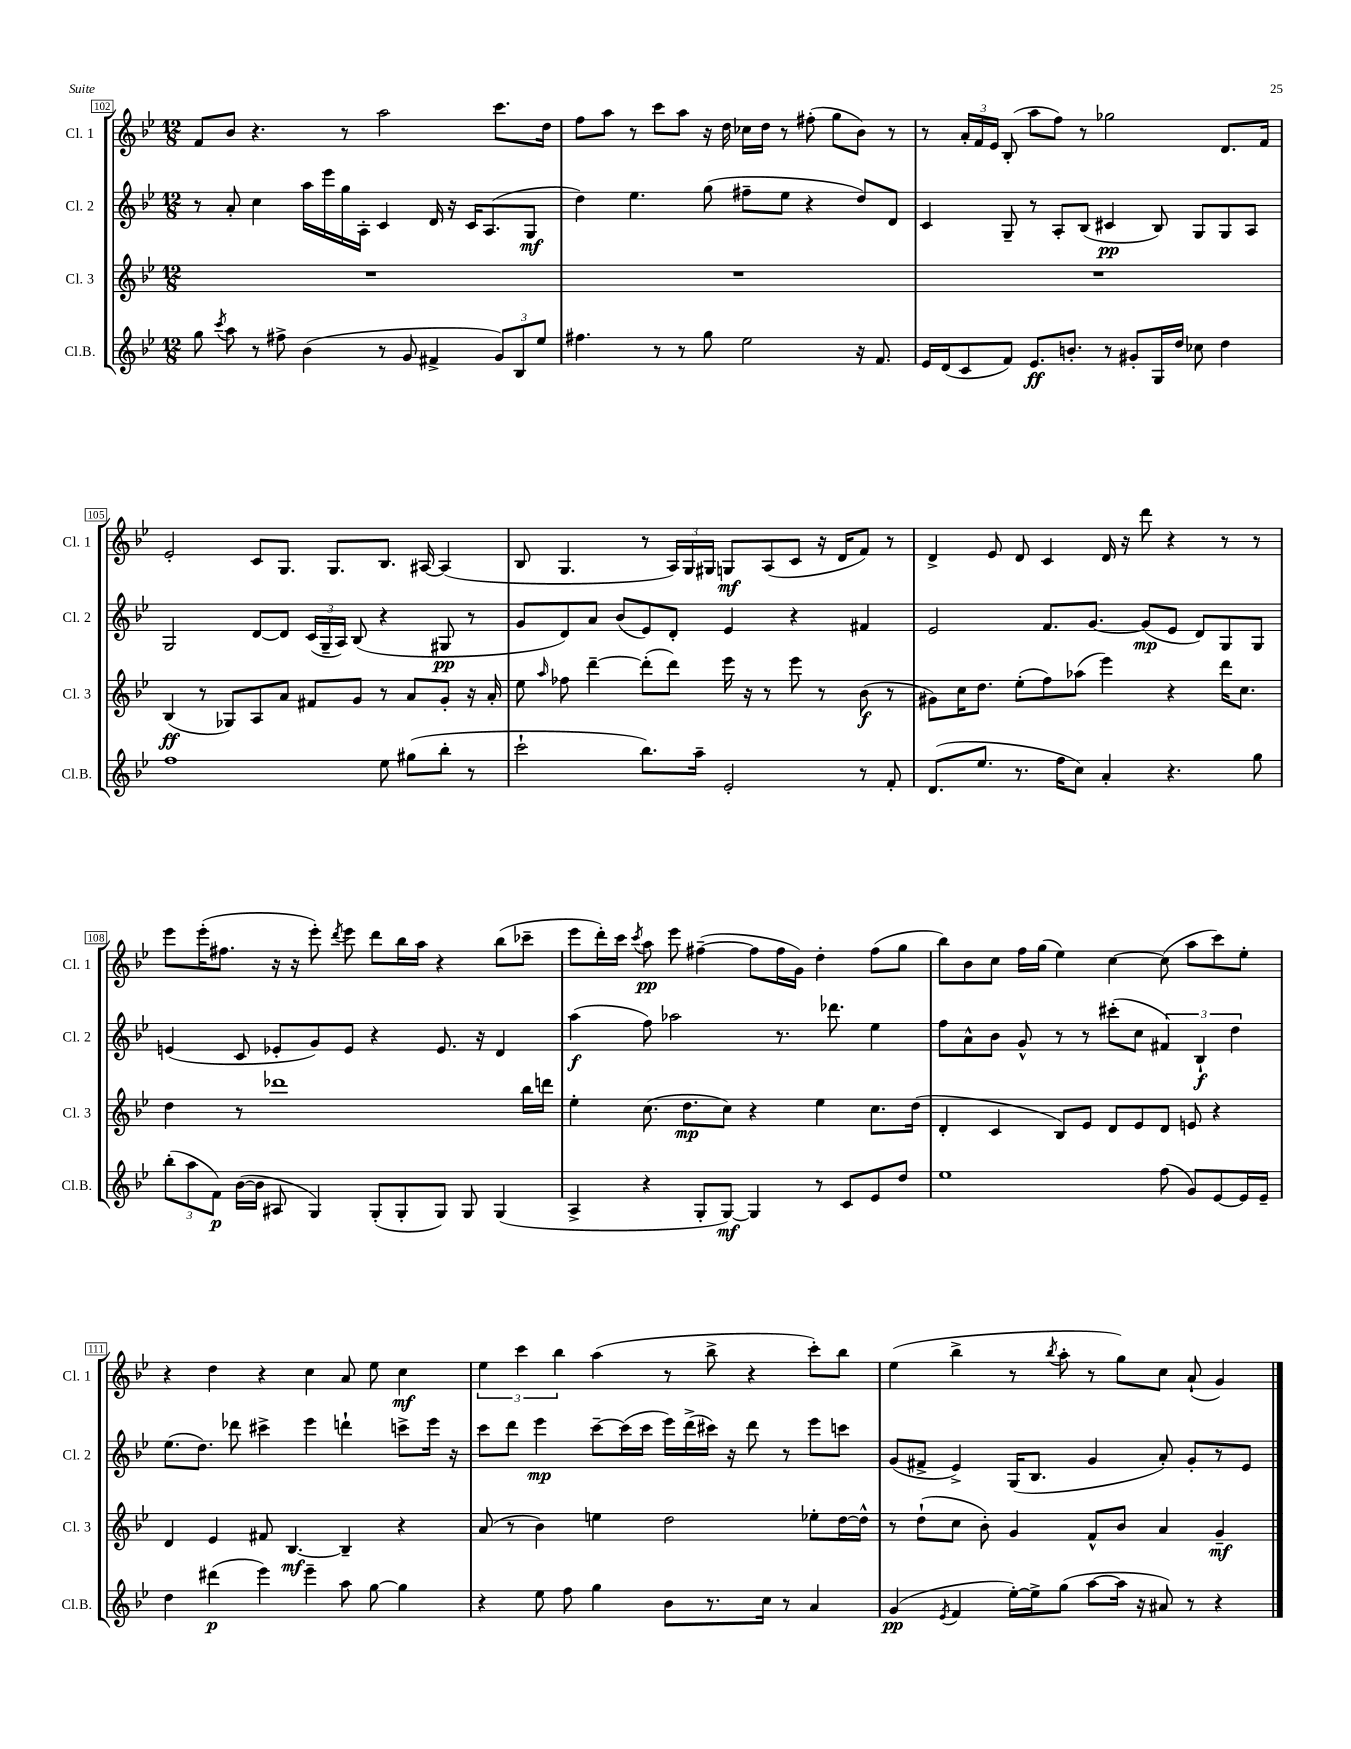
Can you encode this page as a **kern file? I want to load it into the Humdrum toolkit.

**kern	**kern	**kern	**kern
*staff4	*staff3	*staff2	*staff1
*clefG2	*clefG2	*clefG2	*clefG2
*k[b-e-]	*k[b-e-]	*k[b-e-]	*k[b-e-]
*M12/8	*M12/8	*M12/8	*M12/8
8gg\	1.r	8r	8f/L
8qccc/	.	.	.
8aa\	.	8a'/	8b-/J
8r	.	4cc\	4.r
8ff#^\	.	.	.
(4b-\	.	16aa\LL	.
.	.	16eee-\	.
.	.	16gg\	8r
.	.	16A'\JJ	.
8r	.	4c/	2aa\
8g/	.	.	.
4f#^/	.	16d/	.
.	.	16r	.
.	.	16c/LK	.
.	.	(8.A/	.
12g/L)	.	.	8.ccc\L
12B-/	.	.	.
.	.	8G/J	.
12ee-/J	.	.	.
.	.	.	16dd\Jk
=	=	=	=
4.ff#\	1.r	4dd\)	8ff\L
.	.	.	8aa\J
.	.	4.ee-\	8r
8r	.	.	8ccc\L
8r	.	.	8aa\J
8gg\	.	(8gg\	16r
.	.	.	16dd\
2ee-\	.	8ff#~\L	16cc-\LL
.	.	.	16dd\JJ
.	.	8ee-\J	8r
.	.	4r	(8ff#'\
.	.	.	8gg\L
16r	.	8dd/L)	8b-\J)
8.f/	.	.	.
.	.	8d/J	8r
=	=	=	=
16e-/LL	1.r	4c/	8r
(16d/J	.	.	.
8c/	.	.	24a'/LL
.	.	.	24f/
.	.	.	24e-/JJ
8f/J)	.	8G~/	(8B-'/
8.e-/L	.	8r	8aa\L
.	.	8A'/L	8ff\J)
8.b'/J	.	.	.
.	.	(8B-/J	8r
8r	.	4c#/	2gg-\
8g#'/L	.	.	.
16G/L	.	8B-/)	.
16dd/JJ	.	.	.
8cc-\	.	8G/L	.
4dd\	.	8G/	8.d/L
.	.	8A/J	.
.	.	.	16f/Jk
=	=	=	=
1ff	(4B-/	2G/	2e-'/
.	8r	.	.
.	8G-/L)	.	.
.	8A/	[8d/L	8c/L
.	8a/J	8d/]J	8.G/J
.	8f#/L	(24c/LL	.
.	.	24G~/	.
.	.	.	8.G/L
.	.	24A/JJ)	.
.	8g/J	(8B-/	.
8ee-\	8r	4r	8.B-/J
(8gg#\L	8a/L	.	.
.	.	.	[16A#/
8bb-'\J	8g'/J	8G#/	(4A#/]
8r	16r	8r	.
.	16a'/	.	.
=	=	=	=
2ccc`\	8ee-\	8g/L	8B-/
.	16qqaa/	.	.
.	8ff-\	8d/)	4.G/
.	[4ddd~\	8a/J	.
.	.	(8b-/L	.
8.bb-\L)	(8ddd'\]L	8e-/)	8r
.	8ddd\J)	8d'/J	24A/LL)
.	.	.	24G/
16aa~\Jk	.	.	.
.	.	.	24G#/JJ
2e-'/	16eee-\	4e-/	8G/L
.	16r	.	.
.	8r	.	(8A/
.	8eee-\	4r	8c/J
.	8r	.	16r
.	.	.	16d/LK
8r	(8b-\	4f#/	8f/J)
8f'/	8r	.	8r
=	=	=	=
(8.d/L	8g#\L)	2e-/	4d^/
.	16cc\K	.	.
8.ee-/J	8.dd\J	.	.
.	.	.	8e-/
8.r	(8ee-'\L	.	8d/
.	8ff\)	8.f/L	4c/
16ff\LK	.	.	.
8cc\J)	(8aa-\J	.	.
.	.	[8.g/J	.
4a'/	4eee-\)	.	16d/
.	.	.	16r
.	.	(8g/]L	8ddd\
4.r	4r	8e-/J	4r
.	.	8d/L)	.
.	16ddd\LK	8G/	8r
.	8.cc\J	.	.
8gg\	.	8G/J	8r
=	=	=	=
(12bb-'\L	4dd\	(4e/	8eee-\L
12aa\	.	.	.
.	.	.	(16eee-'\K
12f\J)	.	.	.
.	.	.	8.ff#\J
([16b-\LL	8r	8c/	.
16b-\]JJ	.	.	.
8A#/	1ddd-	8e-'/L	16r
.	.	.	16r
4G/)	.	8g/)	8eee-'\)
.	.	.	8qddd/
.	.	8e-/J	8eee-\
(8G'/L	.	4r	8ddd\L
8G'/	.	.	16bb-\L
.	.	.	16aa\JJ
8G/J)	.	8.e-/	4r
8G/	.	.	.
.	.	16r	.
(4G/	.	4d/	(8bb-\L
.	16bb-\LL	.	8ccc-~\J
.	16ddd\JJ	.	.
=	=	=	=
4A^/	4ee-'\	(4aa\	8eee-\L
.	.	.	16ddd'\L)
.	.	.	16ccc\JJ
.	.	.	8qccc/
4r	(8.cc\	8ff\)	8aa\
.	.	2aa-\	8eee-\
.	8.dd\L	.	.
8G'/L	.	.	([4ff#~\
[8G/J)	8cc\J)	.	.
4G/]	4r	.	8ff#\]L
.	.	8.r	16ff#\L
.	.	.	16g\JJ)
8r	4ee-\	.	4dd'\
.	.	8.ddd-\	.
8c/L	.	.	.
8e-/	8.cc\L	4ee-\	(8ff#\L
8dd/J	.	.	8gg\J
.	(16dd\Jk	.	.
=	=	=	=
1ee-	4d'/	8ff\L	8bb-\L)
.	.	8a^^\	8b-\
.	4c/	8b-\J	8cc\J
.	.	8g^^/	16ff\LL
.	.	.	(16gg\JJ
.	8B-/L)	8r	4ee-\)
.	8e-/J	8r	.
.	8d/L	(8ccc#'\L	[4cc\
.	8e-/	8cc\J	.
(8ff\	8d/J	6f#/)	(8cc\]
8g/L)	8e/	.	8aa\L
.	.	6B-`/	.
[8e-/	4r	.	8ccc\)
.	.	6dd\	.
16e-/]L	.	.	8ee-'\J
16e-~/JJ	.	.	.
=	=	=	=
4dd\	4d/	(8.ee-\L	4r
.	.	8.dd\J)	.
(4ddd#\	4e-/	.	4dd\
.	.	8ddd-\	.
4eee-\)	8f#/	4ccc#^\	4r
.	[4.B-/	.	.
4eee-~\	.	4eee-\	4cc\
8aa\	4B-~/]	4ddd`\	8a/
[8gg\	.	.	8ee-\
4gg\]	4r	8ccc^\L	4cc\
.	.	16eee-\Jk	.
.	.	16r	.
=	=	=	=
4r	(8a/	8ccc\L	6ee-\
.	8r	8ddd\J	.
.	.	.	6ccc\
8ee-\	4b-\)	4eee-\	.
.	.	.	6bb-\
8ff\	.	.	.
4gg\	4ee\	[8ccc~\L	(4aa\
.	.	(16ccc\]L	.
.	.	16ccc\JJ	.
8b-\L	2dd\	16eee-\LL)	8r
.	.	(16ddd^\	.
8.r	.	16ccc#\JJ)	8bb-^\
.	.	16r	.
.	.	8ddd\	4r
16cc\Jk	.	.	.
8r	.	8r	.
4a/	8ee-'\L	8eee-\L	8ccc'\L)
.	[16dd\L	8ccc\J	8bb-\J
.	16dd^^\]JJ	.	.
=	=	=	=
(4g/	8r	(8g/L	(4ee-\
.	(8dd`\L	8f#^/J	.
8qe-/	.	.	.
4f/	8cc\J	4e-^/)	4bb-^\
.	8b-'\)	.	.
[16ee-'\LL)	4g/	(16G/LK	8r
16ee-^\]J	.	8.B-/J	.
.	.	.	8qbb-/
(8gg\J	.	.	8aa'\
[8aa\L	8f^^/L	4g/	8r
16aa\]Jk	8b-/J	.	8gg\L)
16r	.	.	.
8a#/)	4a/	8a'/)	8cc\J
8r	.	8g'/L	(8a`/
4r	4g~/	8r	4g/)
.	.	8e-/J	.
==	==	==	==
*-	*-	*-	*-
